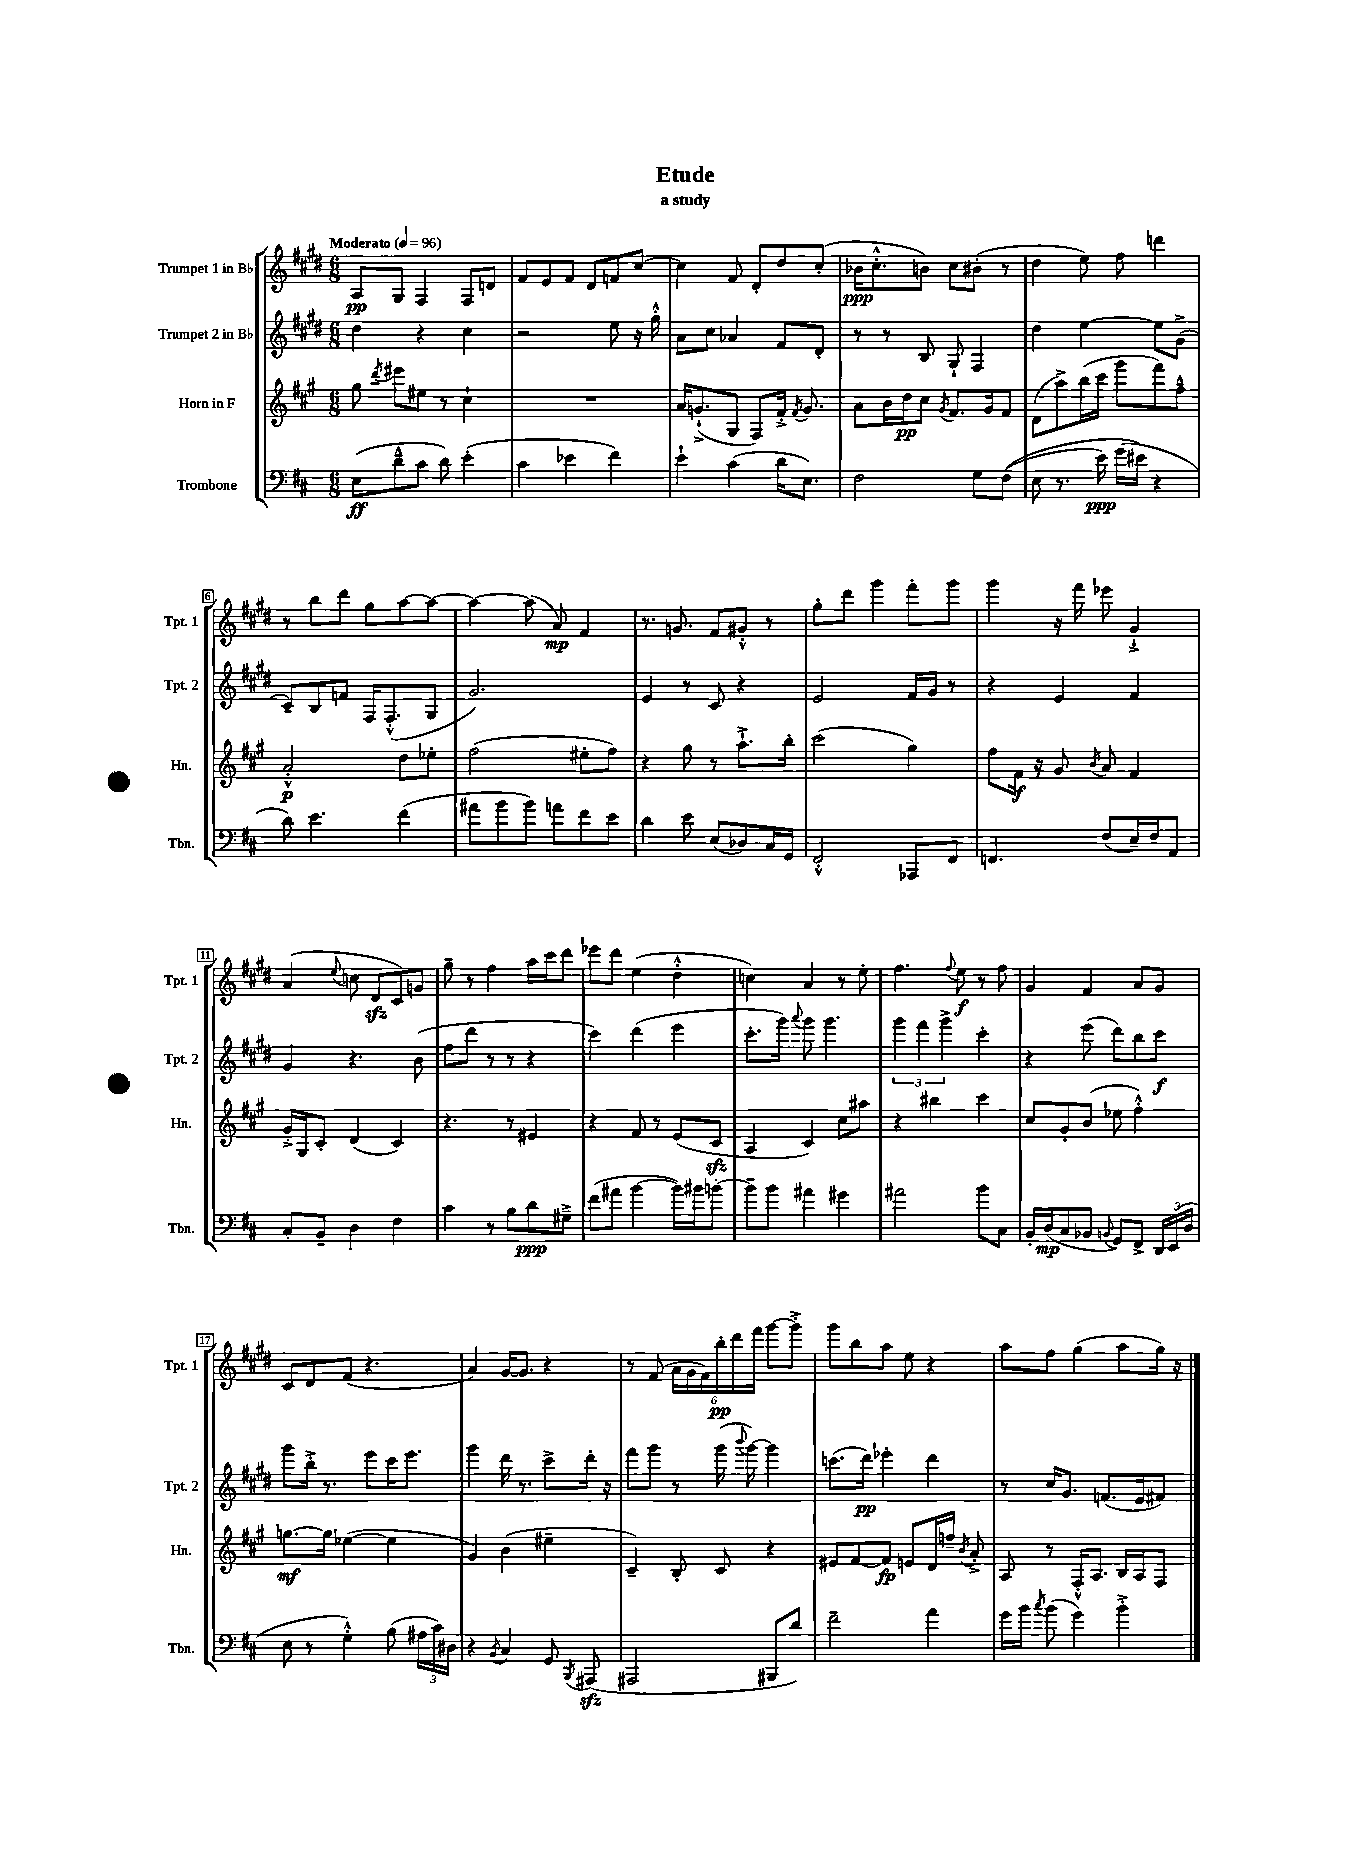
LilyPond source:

\header { title = "Etude" subtitle = "a study" }
<<
\new StaffGroup <<
\new Staff = "s0" \with { instrumentName = "Trumpet 1 in Bb" shortInstrumentName = "Tpt. 1" } {
    \clef treble \key e \major \numericTimeSignature \time 6/8 \tempo "Moderato" 4 = 96
    \autoBeamOff a8[\pp gis8] fis4 fis8[ d'8] |
    fis'8[ e'8 fis'8] dis'8[ f'8 cis''8]~ |
    cis''4 fis'8 dis'8[-. dis''8 cis''8]-.( |
    bes'16[\ppp cis''8.-.-^ b'8]) cis''8[ bis'8]-.( r8 |
    dis''4 e''8) fis''8 d'''4 |
    r8 b''8[ dis'''8] gis''8[ a''8~ a''8]~ |
    a''4~ a''8( a'8\mp) fis'4 |
    r8. g'8. fis'8[ gis'8]-.-^ r8 |
    gis''8[-. dis'''8] gis'''4 fis'''8[-. gis'''8] |
    gis'''4 r16 fis'''16 ees'''8 gis'4-!-> |
    a'4( \appoggiatura { e''8 } c''8 dis'8[\sfz cis'8) g'8] |
    gis''8-- r8 fis''4 a''16[ cis'''16 dis'''8] |
    ees'''8[ dis'''8] e''4( dis''4-.-^ |
    c''4) a'4 r8 e''8-. |
    fis''4. \appoggiatura { fis''8 } e''8\f r8 fis''8 |
    gis'4 fis'4 a'8[ gis'8] |
    cis'8[ dis'8 fis'8]( r4. |
    a'4) gis'16[~ gis'8.] r4 |
    r8 fis'8( \tuplet 6/4 { a'16[ gis'16 fis'16) b''16-.\pp dis'''16 fis'''16] } gis'''8[~ gis'''8]-.-> |
    gis'''8[ b''8 a''8] e''8 r4 |
    a''8[ fis''8] gis''4( a''8[ gis''16]) r16 \bar "|." |
}
\new Staff = "s1" \with { instrumentName = "Trumpet 2 in Bb" shortInstrumentName = "Tpt. 2" } {
    \clef treble \key e \major \numericTimeSignature \time 6/8
    \autoBeamOff dis''4 r4 cis''4 |
    r2 e''8 r16 gis''16-.-^ |
    a'8[ cis''8] aes'4 fis'8[ dis'8]-. |
    r8 r8 b8 gis8-! fis4 |
    dis''4 e''4~ e''8[ gis'8]->( |
    cis'8[--) b8 f'8] fis16[ fis8.-.-^( gis8] |
    gis'2.) |
    e'4 r8 cis'8 r4 |
    e'2 fis'16[ gis'16] r8 |
    r4 e'4 fis'4 |
    gis'4 r4. b'8( |
    fis''8[ dis'''8] r8 r8 r4 |
    cis'''4) dis'''4( e'''4 |
    cis'''8.[-. gis'''16]) \appoggiatura { a'''8 } gis'''8 gis'''4. |
    \tuplet 3/2 { gis'''4 fis'''4 gis'''4-> } cis'''4-. |
    r4 e'''8( dis'''8[) b''8 cis'''8]\f |
    gis'''8[ b''16]-.-> r8. e'''8[ cis'''16 e'''8.] |
    gis'''4 dis'''16 r8. cis'''8[-> dis'''16]-. r16 |
    fis'''8[ gis'''8] r8 gis'''16( \appoggiatura { b'''8 } gis'''16~) gis'''4 |
    c'''8.[( dis'''16]\pp) ees'''4-. dis'''4 |
    r8 cis''16[ gis'8.] f'8.[( e'16 fis'8]) \bar "|." |
}
\new Staff = "s2" \with { instrumentName = "Horn in F" shortInstrumentName = "Hn." } {
    \clef treble \key a \major \numericTimeSignature \time 6/8
    \autoBeamOff gis''8 \acciaccatura { d'''8 } eis'''8[ eis''8] r8 cis''4-! |
    R2. |
    a'16[ g'8.-!->( gis8] fis8[) fis'16]-.-> \acciaccatura { fis'8 } g'8. |
    a'8[ b'16 d''16\pp cis''8] \acciaccatura { gis'8 } fis'8.[ gis'16 fis'8] |
    d'8[( a''8->) b''16( cis'''16] gis'''8[ fis'''8) fis''8]---^ |
    a'2-.-^\p d''8[ ees''8]-. |
    fis''2( eis''8[-. fis''8]) |
    r4 gis''8 r8 a''8.[-!-> b''16]-. |
    cis'''2( gis''4) |
    fis''8[ fis'16]\f r16 gis'8 \acciaccatura { b'8 } a'8 fis'4 |
    gis'16[-.-> gis16 cis'8]-. d'4( cis'4) |
    r4. r8 eis'4 |
    r4 fis'8 r8 e'8[( cis'8]\sfz |
    a4 cis'4) cis''8[ ais''8] |
    r4 bis''4 cis'''4 |
    cis''8[ gis'8-. b'8]( ees''8 fis''4-.-^) |
    g''8.[~\mf g''16] ees''4~( ees''4 |
    gis'4) b'4( eis''4-- |
    cis'4--) b8-. cis'8 r4 |
    eis'8[ fis'8~ fis'8]\fp e'8[ d'16 f''16]-- \acciaccatura { b'8 } a'8-.-> |
    a8 r8 fis16[-.-^ a8.] b16[ a16 fis8] \bar "|." |
}
\new Staff = "s3" \with { instrumentName = "Trombone" shortInstrumentName = "Tbn." } {
    \clef bass \key d \major \numericTimeSignature \time 6/8
    \autoBeamOff e8[\ff( d'8---^ cis'8] d'8) e'4-.( |
    cis'4 ees'4 fis'4) |
    e'4-! cis'4( d'16[ e8.]) |
    fis2 g8[ fis8](\( |
    e8 r8. e'16\ppp) g'16[( eis'16]\) r4 |
    d'8) e'4. fis'4( |
    ais'8[ b'8 b'8]) a'8[ fis'8 e'8] |
    d'4 e'8 e8[( des8) cis16 g,16] |
    fis,2-.-^ aes,,8[ fis,8] |
    f,4. fis8[( e16--) fis16 a,8] |
    cis8[-. b,8]-- d4 fis4 |
    cis'4 r8 b8[ d'8\ppp gis8]---> |
    fis'8[( ais'8] b'4~ b'16[) bis'16 b'8]~-. |
    b'8[-- b'8] ais'4 gis'4 |
    ais'2 b'8[ cis8] |
    b,16[-. d16\mp( cis8 bes,8] \appoggiatura { b,8 } g,8[) fis,8]-> \tuplet 3/2 { d,16[ e,16( d16] } |
    e8 r8 g4-.-^) b8( \tuplet 3/2 { ais16[ cis'16) dis16] } |
    r4 \acciaccatura { b,8 } cis4 g,8 \acciaccatura { b,,8 } ais,,8\sfz( |
    ais,,2 bis,,8[ d'8]) |
    fis'2-- a'4 |
    g'16[ b'16] \acciaccatura { cis''8 } b'8( g'4) b'4-.-> \bar "|." |
}
>>
>>
\layout { \context { \Score \override BarNumber.stencil = #(make-stencil-boxer 0.1 0.3 ly:text-interface::print) } }
